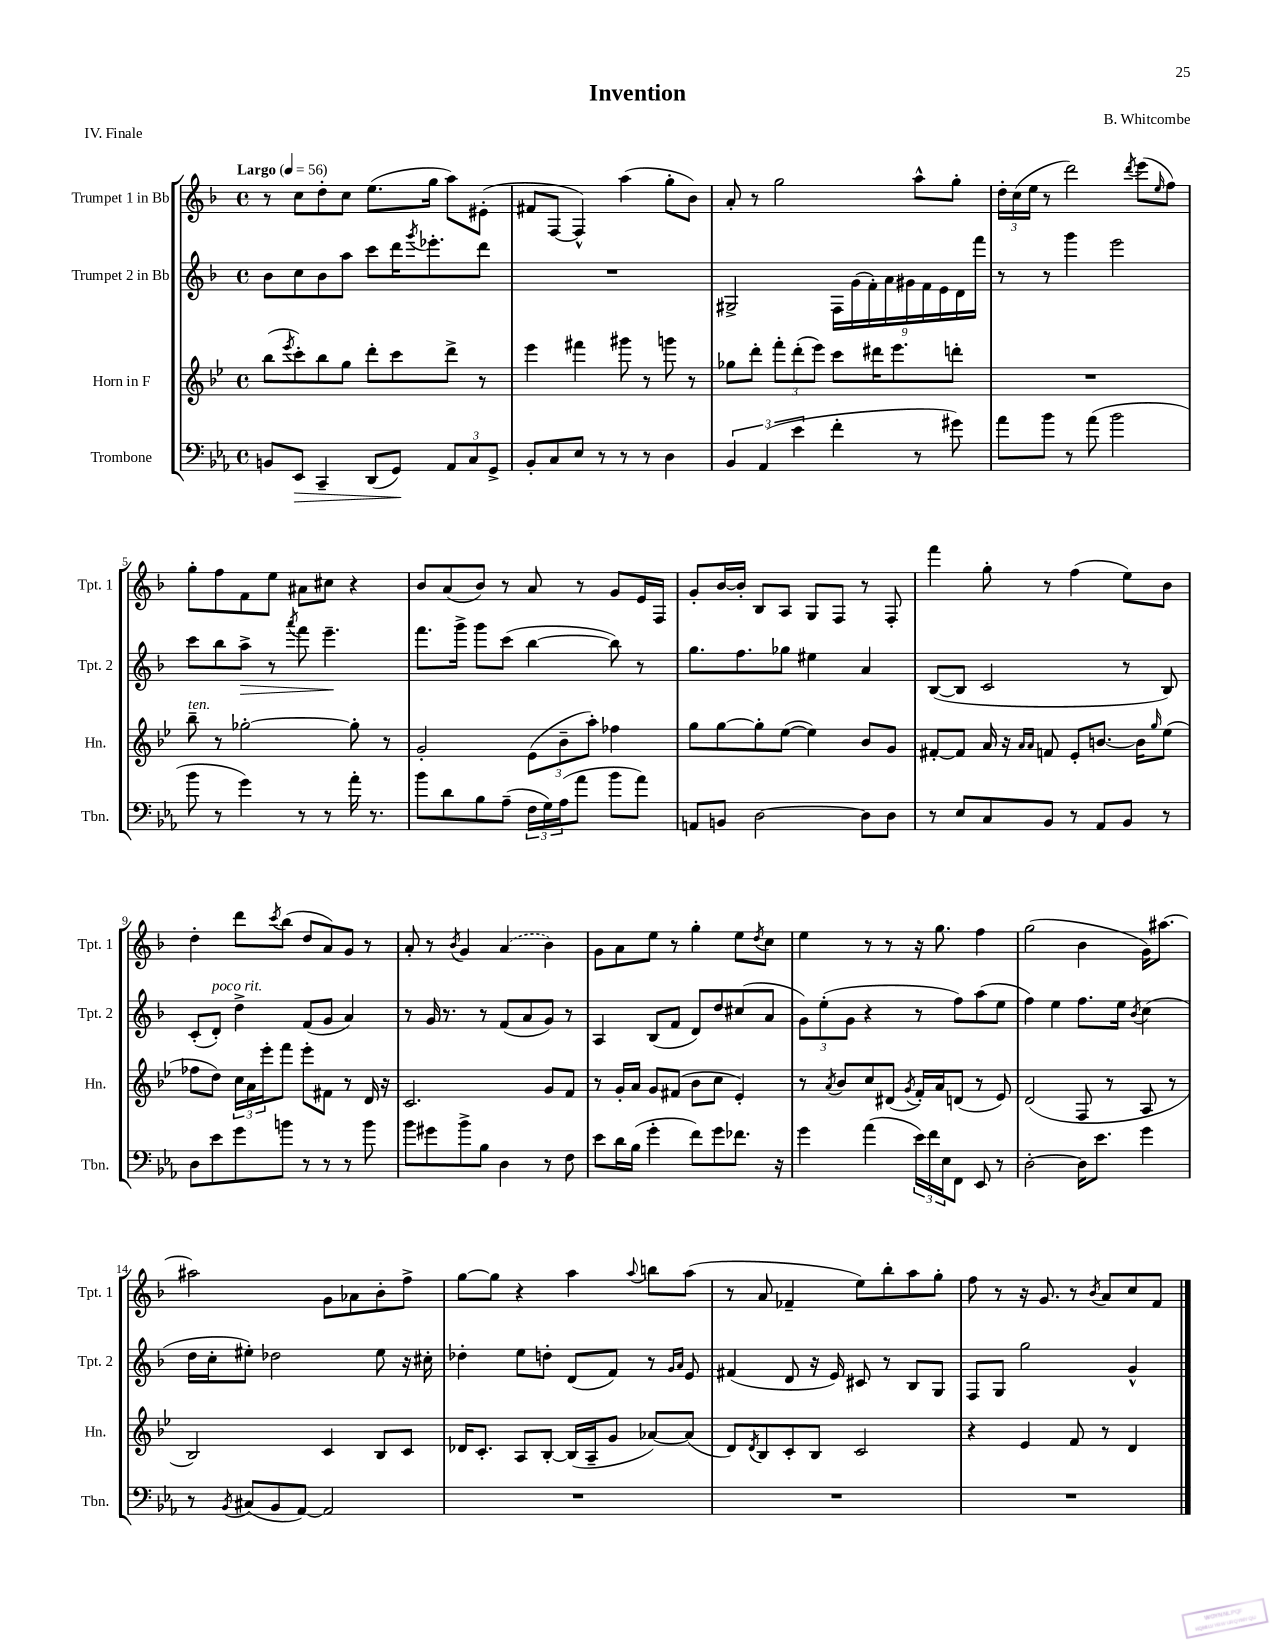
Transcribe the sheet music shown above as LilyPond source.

\header { title = "Invention" composer = "B. Whitcombe" piece = "IV. Finale" }
<<
\new StaffGroup <<
\new Staff = "s0" \with { instrumentName = "Trumpet 1 in Bb" shortInstrumentName = "Tpt. 1" } {
    \clef treble \key f \major \defaultTimeSignature \time 4/4 \tempo "Largo" 4 = 56
    r8 c''8 d''8-. c''8 e''8.( g''16 a''8) eis'8-.( |
    fis'8 f8~ f4-^) a''4( g''8-. bes'8) |
    a'8-. r8 g''2 a''8-^ g''8-. |
    \tuplet 3/2 { d''16-. c''16( e''16 } r8 d'''2) \acciaccatura { d'''8 } e'''8( \grace { e''16 } f''8) |
    g''8-. f''8 f'8 e''8 ais'8 cis''8 r4 |
    bes'8 a'8( bes'8) r8 a'8 r8 g'8 e'16 f16 |
    g'8-. bes'16~ bes'16-. bes8 a8 g8 f8 r8 f8-. |
    f'''4 g''8-. r8 f''4( e''8) bes'8 |
    d''4-. d'''8 \acciaccatura { c'''8 } bes''8( d''8 a'8) g'8 r8 |
    a'8-. r8 \acciaccatura { bes'8 } g'4 \once \slurDashed a'4( bes'4) |
    g'8 a'8 e''8 r8 g''4-. e''8 \acciaccatura { d''8 } c''8 |
    e''4 r8 r8 r16 g''8. f''4 |
    g''2( bes'4 g'16) ais''8.~ |
    ais''2 g'8 aes'8 bes'8-. f''8-> |
    g''8~ g''8 r4 a''4 \appoggiatura { a''8 } b''8 a''8( |
    r8 a'8 fes'4-- e''8) bes''8-. a''8 g''8-. |
    f''8 r8 r16 g'8. r8 \acciaccatura { bes'8 } a'8 c''8 f'8 \bar "|." |
}
\new Staff = "s1" \with { instrumentName = "Trumpet 2 in Bb" shortInstrumentName = "Tpt. 2" } {
    \clef treble \key f \major \defaultTimeSignature \time 4/4
    bes'8 c''8 bes'8 a''8 c'''8 d'''16 \acciaccatura { g'''8 } ees'''8.-. d'''8 |
    R1 |
    gis2-> \tuplet 9/8 { f16 g'16( f'16-.) a'16 gis'16 f'16 e'16 d'16 f'''16 } |
    r8 r8 g'''4 e'''2 |
    c'''8 bes''8 a''8->\> r8 \acciaccatura { a'''8 } f'''8 e'''4.--\! |
    f'''8. g'''16-> g'''8 c'''8( bes''4~ bes''8) r8 |
    g''8. f''8. ges''8 eis''4 a'4 |
    bes8~( bes8 c'2 r8 bes8) |
    c'8-.( d'8-.^\markup { \italic "poco rit." }) d''4-> f'8( g'8 a'4) |
    r8 g'16 r8. r8 f'8( a'8 g'8) r8 |
    a4 bes8( f'8 d'8) d''8 cis''8( a'8 |
    \tuplet 3/2 { g'8) e''8-.( g'8 } r4 r8 f''8) a''8( e''8 |
    f''4) e''4 f''8. e''16 \acciaccatura { bes'8 } c''4( |
    d''16 c''16-. eis''8-.) des''2 eis''8 r16 cis''16-. |
    des''4-. e''8 d''8-. d'8( f'8) r8 \grace { g'16 a'16 } e'8 |
    fis'4( d'8 r16 e'16) cis'8 r8 bes8 g8 |
    f8 g8 g''2 g'4-^ \bar "|." |
}
\new Staff = "s2" \with { instrumentName = "Horn in F" shortInstrumentName = "Hn." } {
    \clef treble \key bes \major \defaultTimeSignature \time 4/4
    bes''8( \acciaccatura { ees'''8 } c'''8-.) bes''8 g''8 d'''8-. c'''8 d'''8-> r8 |
    ees'''4 fis'''4 gis'''8 r8 g'''8 r8 |
    ges''8 d'''8-. \tuplet 3/2 { f'''8-. d'''8-.( ees'''8) } c'''8 dis'''16 ees'''8. d'''8-. |
    R1 |
    bes''8--^\markup { \italic "ten." } r8 ges''2~-. ges''8-. r8 |
    g'2-. \tuplet 3/2 { ees'8( bes'8-- a''8-.) } fes''4 |
    g''8 g''8~ g''8-. ees''8~( ees''4) bes'8 g'8 |
    fis'8~-. fis'8 a'16 r16 \grace { a'16 a'16 } f'8 ees'8-. b'8.~ b'16 \grace { g''16 } ees''8( |
    fes''8 d''8) \tuplet 3/2 { c''16 a'16 ees'''16-. } f'''8 ees'''8-. fis'8 r8 d'16 r16 |
    c'2. g'8 f'8 |
    r8 g'16-. a'16 g'8 fis'8( bes'8 c''8 ees'4-.) |
    r8 \acciaccatura { a'8 } bes'8 c''8 dis'8( \acciaccatura { g'8 } f'16-.) a'16 d'8( r8 ees'8) |
    d'2( f8 r8 a8 r8 |
    bes2) c'4 bes8 c'8 |
    des'16 c'8.-. a8 bes8~-. bes16( a16-- g'8 aes'8~) aes'8( |
    d'8) \acciaccatura { d'8 } bes8 c'8-. bes8 c'2 |
    r4 ees'4 f'8 r8 d'4 \bar "|." |
}
\new Staff = "s3" \with { instrumentName = "Trombone" shortInstrumentName = "Tbn." } {
    \clef bass \key ees \major \defaultTimeSignature \time 4/4
    b,8 ees,8\> c,4-- d,8( g,8\!) \tuplet 3/2 { aes,8 c8 g,8-> } |
    bes,8-. c8 ees8 r8 r8 r8 d4 |
    \tuplet 3/2 { bes,4 aes,4( ees'4 } f'4-. r8 gis'8) |
    aes'8 bes'8 r8 aes'8( bes'2 |
    bes'8 r8 g'4) r8 r8 aes'16-. r8. |
    bes'8 d'8 bes8 aes8--( \tuplet 3/2 { f16 g16) aes16( } aes'8 bes'8 aes'8) |
    a,8 b,8 d2~ d8 d8 |
    r8 ees8 c8 bes,8 r8 aes,8 bes,8 r8 |
    d8 ees'8 g'8 b'8 r8 r8 r8 b'8 |
    bes'8 gis'8 bes'8-> bes8 d4 r8 f8 |
    ees'8 d'16 bes16( g'4-. f'8) g'8 fes'8. r16 |
    g'4 aes'4( \tuplet 3/2 { ees'16) f'16 ees16 } f,8 ees,8 r8 |
    d2~-. d16 ees'8. g'4 |
    r8 \acciaccatura { bes,8 } cis8( bes,8 aes,8~) aes,2 |
    R1 |
    R1 |
    R1 \bar "|." |
}
>>
>>
